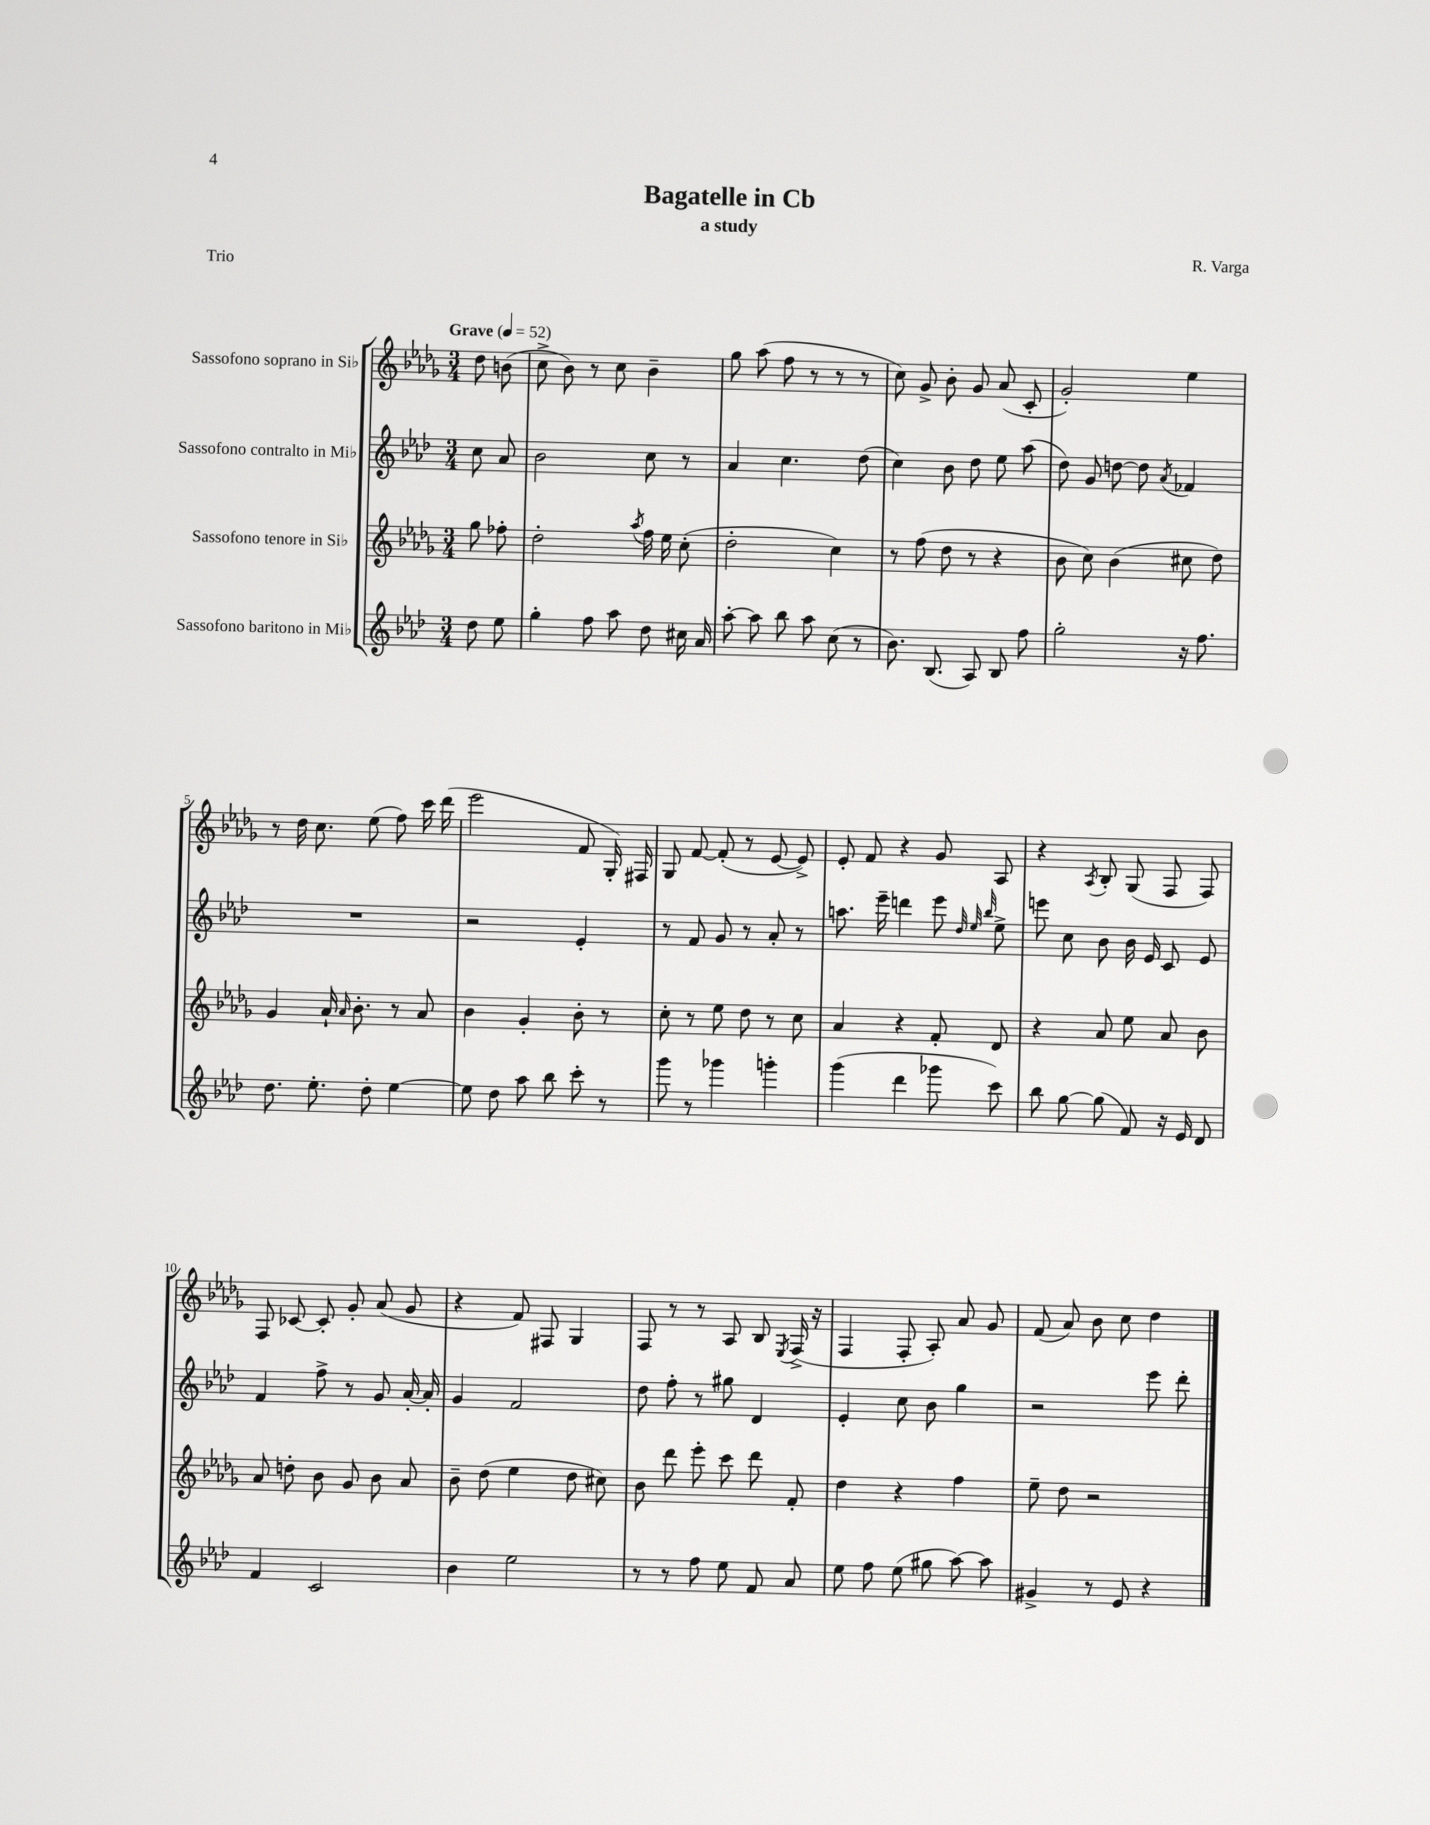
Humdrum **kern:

**kern	**kern	**kern	**kern
*part4	*part3	*part2	*part1
*staff4	*staff3	*staff2	*staff1
*I"Sassofono baritono in Mi♭	*I"Sassofono tenore in Si♭	*I"Sassofono contralto in Mi♭	*I"Sassofono soprano in Si♭
*clefG2	*clefG2	*clefG2	*clefG2
*k[b-e-a-d-]	*k[b-e-a-d-g-]	*k[b-e-a-d-]	*k[b-e-a-d-g-]
*M3/4	*M3/4	*M3/4	*M3/4
*MM52	*MM52	*MM52	*MM52
=	=	=	=
!	!	!	!LO:TX:a:B:t=Grave
8dd-\	8gg-\	8cc\	8dd-\
8ee-\	8ff-X'\	8a-/	(8bn\
=1	=1	=1	=1
4gg'\	2dd-'\	2b-\	8cc^\
.	.	.	8b-\)
8ff\	.	.	8r
8aa-\	.	.	8cc\
.	8qaa-/	.	.
8dd-\	16ff\	8cc\	4b-~\
.	16ee-\	.	.
16cc#X\	(8cc'\	8r	.
16a-/	.	.	.
=2	=2	=2	=2
[8aa-'\	2dd-'\	4a-/	8gg-\
8aa-\]	.	.	(8aa-\
8bb-\	.	4.cc\	8ff\
8aa-\	.	.	8r
(8cc\	4cc\)	.	8r
8r	.	(8dd-\	8r
=3	=3	=3	=3
8.b-\)	8r	4cc\)	8cc\)
.	(8ff\	.	8g-^/
(8.B-/	.	.	.
.	8dd-\	8b-\	8b-'\
8A-/)	8r	8dd-\	8g-/
8B-/	4r	8ee-\	(8a-/
8ff\	.	(8aa-\	8c'/
=4	=4	=4	=4
2gg'\	8b-\	8dd-\)	2g-'/)
.	8cc\)	8g/	.
.	(4b-\	[8ddn\	.
.	.	8dd\]	.
.	.	8qa-/	.
16r	8cc#X\	4f-X/	4ee-\
8.ff\	.	.	.
.	8dd-\)	.	.
!!LO:LB:g=z
=5	=5	=5	=5
8.dd-\	4g-/	2.r	8r
.	.	.	16dd-\
8.ee-'\	.	.	8.cc\
.	16a-`/	.	.
.	16qqa-/	.	.
.	8.b-'\	.	.
8dd-'\	.	.	(8ee-\
[4ee-\	8r	.	8ff\)
.	8a-/	.	16ccc\
.	.	.	(16ddd-\
=6	=6	=6	=6
8ee-\]	4b-\	2r	2eee-\
8dd-\	.	.	.
8aa-\	4g-'/	.	.
8bb-\	.	.	.
8ccc'\	8b-'\	4e-'/	8f/
8r	8r	.	16G-'/)
.	.	.	16F#X/
=7	=7	=7	=7
8ggg\	8cc'\	8r	8G-/
8r	8r	8f/	[8f/
4ggg-X\	8ee-\	8g/	(8f'/]
.	8dd-\	8r	8r
4gggn'\	8r	8a-'/	[8e-/
.	8cc\	8r	8e-^/])
=8	=8	=8	=8
(4ggg\	4a-/	8.aan\	8e-'/
.	.	.	8f/
.	.	16eee-~\	.
4ddd-\	4r	4dddn\	4r
8ggg-X\	8f'/	8eee-\	8g-/
.	.	32qqdd-/	.
.	.	32qqee-/	.
.	.	32qqbb-/	.
8ccc\)	8d-/	8ee-^\	8A-/
=9	=9	=9	=9
8bb-\	4r	8eeen\	4r
[8gg\	.	8cc\	.
.	.	.	8qA-/
(8gg\]	8a-/	8b-\	8B-'/
8f/)	8ee-\	16b-\	(8G-/
.	.	16e-/	.
16r	8a-/	8c/	8F/
16e-/	.	.	.
8d-/	8b-\	8e-/	8F/)
!!LO:LB:g=z
=10	=10	=10	=10
4f/	8a-/	4f/	8F/
.	8ddn'\	.	[8c-X/
2c/	8b-\	8ff^\	8c-'/]
.	8g-/	8r	8g-'/
.	8b-\	8g/	(8a-/
.	8a-/	[16a-'/	8g-/
.	.	16a-'/]	.
=11	=11	=11	=11
4b-\	8b-~\	4g/	4r
.	(8dd-\	.	.
2ee-\	4ee-\	2f/	8f/)
.	.	.	8F#X/
.	8dd-\	.	4G-/
.	8cc#X\)	.	.
=12	=12	=12	=12
8r	8b-\	8dd-\	8F/
8r	8ddd-\	8ff'\	8r
8ff\	8eee-'\	8r	8r
8ee-\	8ccc\	8gg#X\	8A-/
8f/	8ddd-\	4d-/	8B-/
.	.	.	8qE-/
8a-/	8f'/	.	(16F^/
.	.	.	16r
=13	=13	=13	=13
8ee-\	4dd-\	4e-'/	4F/
8ff\	.	.	.
(8ee-\	4r	8cc\	8F'/
8gg#X\	.	8b-\	8A-'/)
[8aa-\)	4ff\	4gg\	8a-/
8aa-\]	.	.	8g-/
=14	=14	=14	=14
4g#X^/	8ee-~\	2r	(8f/
.	8dd-\	.	8a-/)
8r	2r	.	8b-\
8e-/	.	.	8cc\
4r	.	8eee-\	4dd-\
.	.	8ddd-'\	.
==	==	==	==
*-	*-	*-	*-
